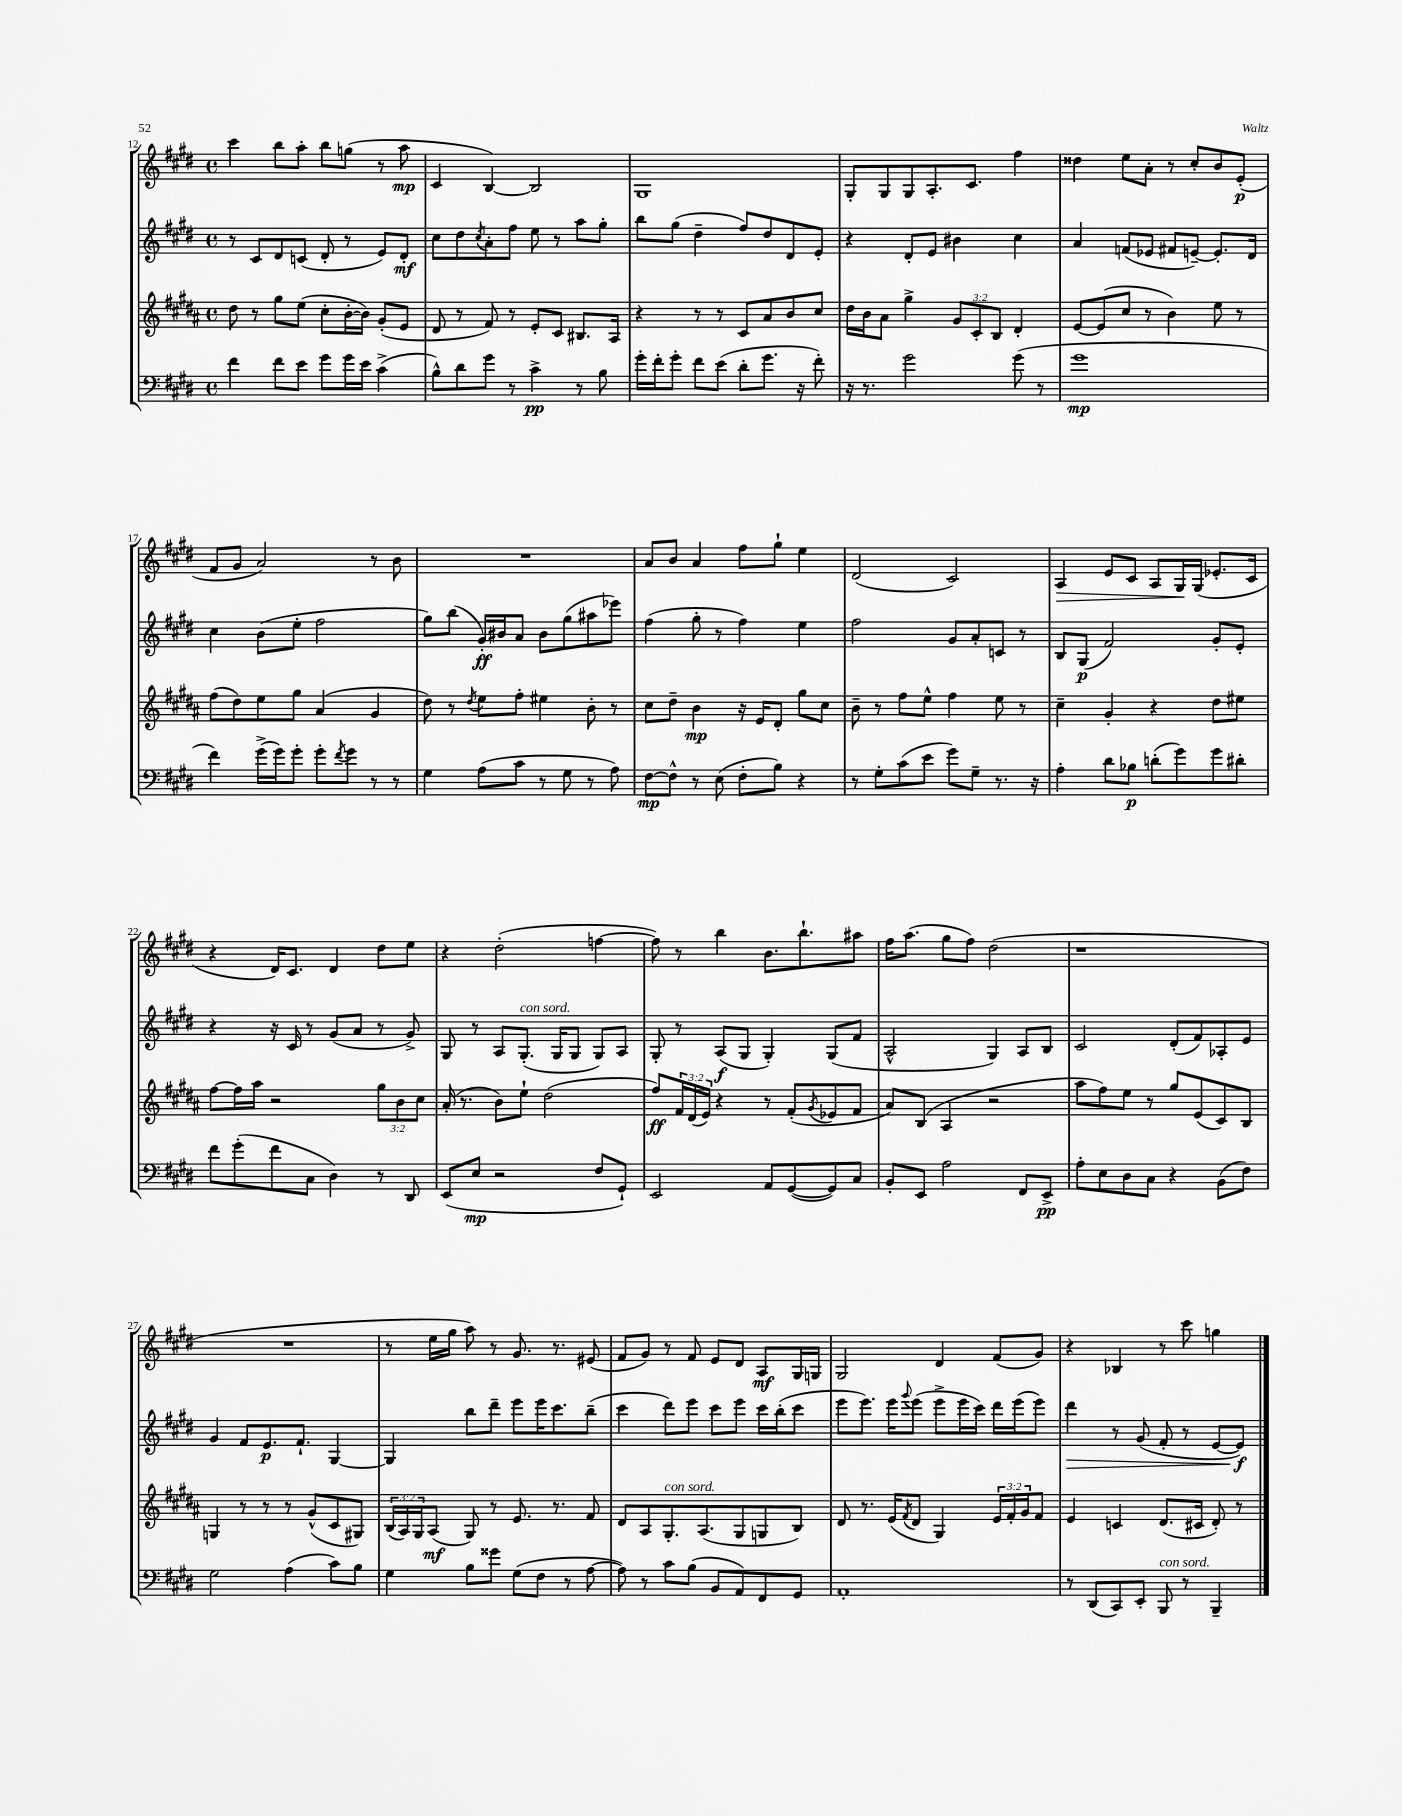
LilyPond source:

<<
\new StaffGroup <<
\new Staff = "s0" {
    \clef treble \key e \major \defaultTimeSignature \time 4/4
    cis'''4 b''8 a''8-. b''8 g''8( r8 a''8\mp |
    cis'4 b4~) b2 |
    gis1 |
    gis8-. gis8 gis8 a8.-. cis'8. fis''4 |
    disis''4 e''8 a'8-. r8 cis''8-. b'8 e'8-.\p( |
    fis'8 gis'8 a'2) r8 b'8 |
    R1 |
    a'8 b'8 a'4 fis''8 gis''8-! e''4 |
    dis'2( cis'2) |
    a4\> e'8 cis'8 a8 gis16\! gis16( ees'8.-. cis'16 |
    r4 dis'16) cis'8. dis'4 dis''8 e''8 |
    r4 dis''2-.( f''4~ |
    f''8) r8 b''4 b'8. b''8.-! ais''8 |
    fis''16 a''8.( gis''8 fis''8) dis''2( |
    r1 |
    R1 |
    r8 e''16 gis''16 a''8) r8 gis'8. r8. eis'8( |
    fis'8 gis'8) r8 fis'8 e'8 dis'8 a8\mf gis16 g16 |
    gis2 dis'4 fis'8( gis'8) |
    r4 bes4 r8 cis'''8 g''4 \bar "|." |
}
\new Staff = "s1" {
    \clef treble \key e \major \defaultTimeSignature \time 4/4
    r8 cis'8 dis'8 c'8( dis'8-. r8 e'8) dis'8-.\mf |
    cis''8 dis''8 \acciaccatura { cis''8 } a'8-. fis''8 e''8 r8 a''8 gis''8-. |
    b''8 gis''8( dis''4-- fis''8) dis''8 dis'8 e'8-. |
    r4 dis'8-. e'8 bis'4 cis''4 |
    a'4 f'8( ees'8 fis'8 e'8~--) e'8.-. dis'16 |
    cis''4 b'8( e''8-. fis''2 |
    gis''8) b''8( gis'16-.\ff) bis'16 a'8 bis'8 gis''8( ais''8 ees'''8) |
    fis''4( gis''8-. r8 fis''4) e''4 |
    fis''2 gis'8 a'8-. c'8 r8 |
    b8 gis8\p( fis'2) gis'8-. e'8-. |
    r4 r16 cis'16 r8 gis'8( a'8 r8 gis'8->) |
    gis8 r8 a8 gis8.-.^\markup { \italic "con sord." }( gis16 gis8 gis8) a8 |
    gis8-. r8 a8\f( gis8 gis4-.) gis8( fis'8 |
    a2-^ gis4) a8 b8 |
    cis'2 dis'8-.( fis'8) aes8-. e'8 |
    gis'4 fis'8 e'8.\p fis'8.-! gis4~ |
    gis4 b''8 dis'''8-- e'''8 e'''16 cis'''8. b''8--( |
    cis'''4 dis'''8) e'''8 cis'''8 e'''8 cis'''16 b''16-.( cis'''8 |
    e'''8 e'''8.) e'''16 \appoggiatura { gis'''8 } e'''8( e'''8-> e'''16 cis'''16) dis'''16 e'''16( e'''8) |
    dis'''4\> r8 gis'8( fis'8-. r8 e'8~ e'8\f\!) \bar "|." |
}
\new Staff = "s2" {
    \clef treble \key b \major \defaultTimeSignature \time 4/4 \override Staff.TupletNumber.text = #tuplet-number::calc-fraction-text
    dis''8 r8 gis''8 e''8( cis''8-. b'16~-. b'16) gis'8-.( e'8 |
    dis'8 r8 fis'8) r8 e'8-. cis'8 bis8. ais16 |
    r4 r8 r8 cis'8 ais'8 b'8 cis''8 |
    dis''16 b'16 ais'8 gis''4-> \tuplet 3/2 { gis'8 cis'8-. b8 } dis'4-. |
    e'8~ e'8( cis''8 r8 b'4) e''8 r8 |
    fis''8( dis''8) e''8 gis''8 ais'4( gis'4 |
    dis''8) r8 \acciaccatura { dis''8 } e''8 fis''8-. eis''4 b'8-. r8 |
    cis''8 dis''8-- b'4\mp r16 e'16 dis'8-. gis''8 cis''8 |
    b'8-- r8 fis''8 e''8-^ fis''4 e''8 r8 |
    cis''4-- gis'4-. r4 dis''8 eis''8 |
    fis''8~ fis''16 ais''16 r2 \tuplet 3/2 { gis''8 b'8 cis''8 } |
    ais'16-.( r8. b'8) e''8-! dis''2( |
    fis''8\ff) \tuplet 3/2 { fis'16 dis'16( e'16) } r4 r8 fis'8-.( \acciaccatura { gis'8 } ees'8 fis'8 |
    ais'8) b8( ais4 r2 |
    ais''8 fis''8) e''8 r8 gis''8 e'8( cis'8) b8 |
    g4 r8 r8 r8 gis'8-^( cis'8 gis8) |
    \tuplet 3/2 { b16( ais16) gis16 } ais8\mf( gis8) r8 e'8. r8. fis'8 |
    dis'8 ais8 gis8.-.^\markup { \italic "con sord." } ais8.( gis8 g8 b8) |
    dis'8 r8. e'16( \acciaccatura { fis'8 } dis'8 gis4) \tuplet 3/2 { e'16 fis'16-. gis'16 } fis'8 |
    e'4 c'4 dis'8.( cis'16 dis'8-.) r8 \bar "|." |
}
\new Staff = "s3" {
    \clef bass \key e \major \defaultTimeSignature \time 4/4
    fis'4 fis'8 e'8 gis'8 gis'16 e'16 cis'4->( |
    b8-^) dis'8 gis'8 r8 cis'4->\pp r8 b8 |
    gis'16-. fis'16-. gis'8-. fis'8 e'8( dis'8-. gis'8. r16 fis'8-.) |
    r16 r8. gis'2 gis'8( r8 |
    gis'1\mp |
    fis'4) gis'16->( gis'16) gis'8-. gis'8-. \acciaccatura { fis'8 } gis'8 r8 r8 |
    gis4 a8( cis'8 r8 gis8 r8 a8) |
    fis8~\mp fis8-^ r8 e8( fis8-. b8) r4 |
    r8 gis8-. cis'8( e'8 gis'8) gis8-- r8. r16 |
    a4-. dis'8 bes8\p d'8-.( gis'8) gis'8 dis'8-. |
    fis'8 gis'8-.( fis'8 cis8 dis4) r8 dis,8 |
    e,8( e8\mp r2 fis8 gis,8-!) |
    e,2 a,8 gis,8~( gis,8) cis8 |
    b,8-. e,8 a2 fis,8 e,8->\pp |
    a8-. e8 dis8 cis8 r4 b,8( fis8) |
    gis2 a4( cis'8) b8 |
    gis4 b8 gisis'8 gis8( fis8 r8 a8~ |
    a8) r8 cis'8 b8( b,8 a,8) fis,8 gis,8 |
    a,1-. |
    r8 dis,8( cis,8) e,8-. b,,8^\markup { \italic "con sord." } r8 b,,4-- \bar "|." |
}
>>
>>
\layout { \context { \Score currentBarNumber = #12 } }
